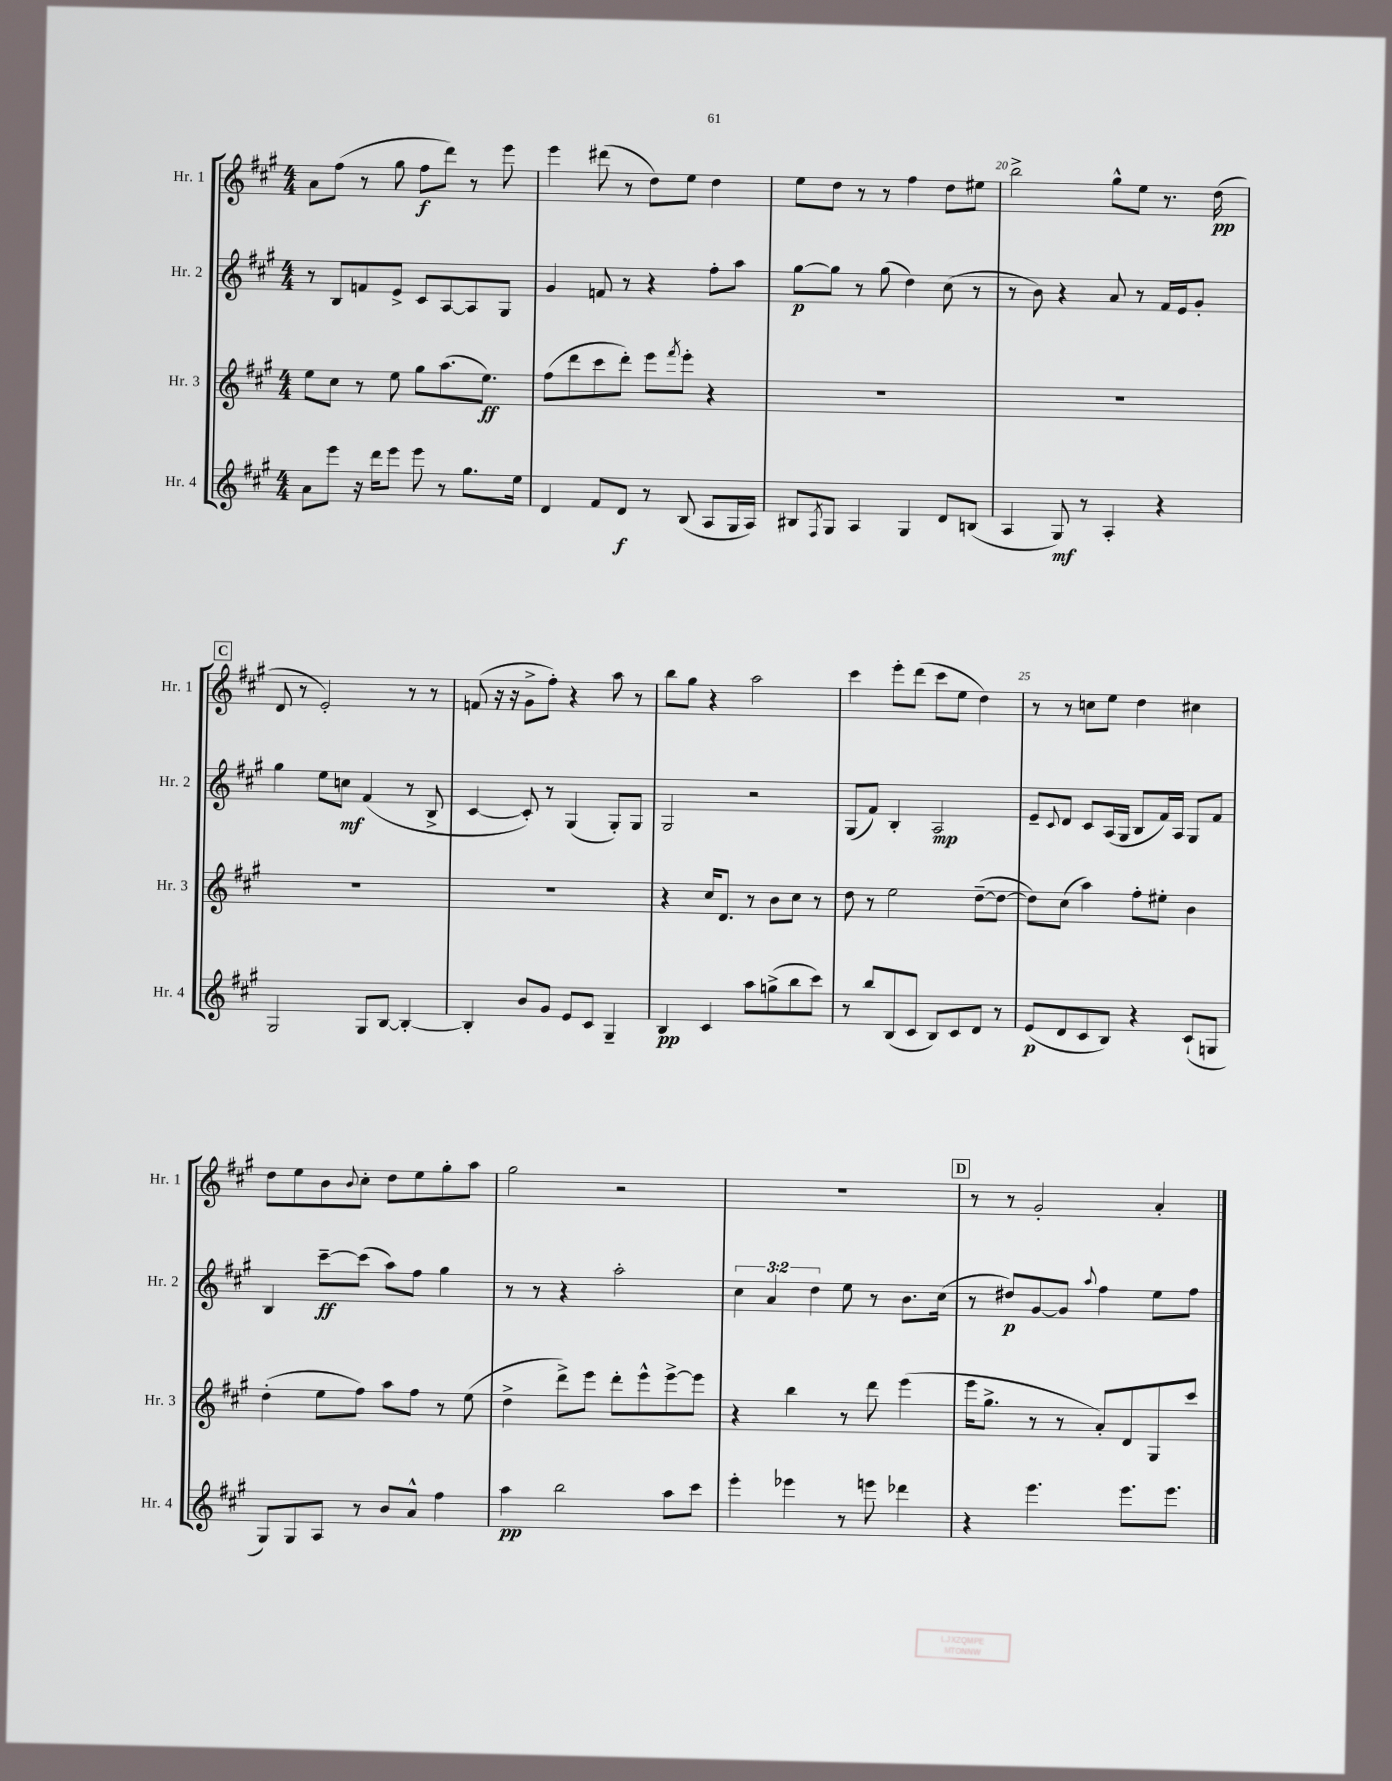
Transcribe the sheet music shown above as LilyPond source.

<<
\new StaffGroup <<
\new Staff = "s0" \with { instrumentName = "Hr. 1" shortInstrumentName = "Hr. 1" } {
    \clef treble \key a \major \numericTimeSignature \time 4/4
    a'8 fis''8( r8 gis''8 fis''8\f d'''8) r8 e'''8 |
    e'''4 dis'''8( r8 d''8) e''8 d''4 |
    e''8 d''8 r8 r8 fis''4 d''8 eis''8 |
    b''2-> gis''8-^ e''8 r8. d''16\pp( |
    \mark \markup { \box "C" } d'8 r8 e'2-.) r8 r8 |
    f'8( r16 r16 gis'8-> fis''8-.) r4 a''8 r8 |
    b''8 gis''8 r4 a''2 |
    cis'''4 e'''8-. d'''8( cis'''8 e''8 d''4) |
    r8 r8 c''8 e''8 d''4 cis''4 |
    d''8 e''8 b'8 \appoggiatura { b'8 } cis''8-. d''8 e''8 gis''8-. a''8 |
    gis''2 r2 |
    R1 |
    \mark \markup { \box "D" } r8 r8 gis'2-. a'4-. \bar "|." |
}
\new Staff = "s1" \with { instrumentName = "Hr. 2" shortInstrumentName = "Hr. 2" } {
    \clef treble \key a \major \numericTimeSignature \time 4/4 \override Staff.TupletNumber.text = #tuplet-number::calc-fraction-text
    r8 b8 f'8 e'8-> cis'8 a8~ a8 gis8 |
    gis'4 f'8 r8 r4 fis''8-. a''8 |
    gis''8~\p gis''8 r8 gis''8( d''4) cis''8( r8 |
    r8 b'8) r4 a'8 r8 fis'16 e'16 gis'8-. |
    \mark \markup { \box "C" } gis''4 e''8 c''8\mf fis'4( r8 b8-> |
    cis'4~ cis'8-.) r8 gis4( gis8-.) gis8 |
    gis2 r2 |
    gis8( fis'8) b4-. a2\mp |
    e'8-- \appoggiatura { cis'8 } d'8 cis'8 a16( gis16 b8 fis'16) a16 gis8 fis'8 |
    b4 cis'''8~--\ff cis'''8( a''8) fis''8 gis''4 |
    r8 r8 r4 a''2-. |
    \tuplet 3/2 { cis''4 a'4 d''4 } e''8 r8 b'8. cis''16( |
    \mark \markup { \box "D" } r8 dis''8\p) gis'8~ gis'8 \appoggiatura { a''8 } fis''4 e''8 fis''8 \bar "|." |
}
\new Staff = "s2" \with { instrumentName = "Hr. 3" shortInstrumentName = "Hr. 3" } {
    \clef treble \key a \major \numericTimeSignature \time 4/4
    e''8 cis''8 r8 e''8 gis''8 a''8.( e''8.\ff) |
    fis''8( d'''8 cis'''8 d'''8-.) e'''8 \acciaccatura { fis'''8 } e'''8-. r4 |
    R1 |
    R1 |
    \mark \markup { \box "C" } R1 |
    R1 |
    r4 cis''16 d'8. r8 b'8 cis''8 r8 |
    d''8 r8 e''2 d''8~--( d''8~ |
    d''8) cis''8( a''4) fis''8-. eis''8-. b'4 |
    d''4-.( e''8 fis''8) a''8 fis''8 r8 e''8( |
    d''4-> d'''8->) e'''8 d'''8-. e'''8-^ e'''8~-> e'''8 |
    r4 b''4 r8 d'''8 e'''4( |
    \mark \markup { \box "D" } e'''16 gis''8.-> r8 r8 a'8-.) d'8 gis8 cis'''8 \bar "|." |
}
\new Staff = "s3" \with { instrumentName = "Hr. 4" shortInstrumentName = "Hr. 4" } {
    \clef treble \key a \major \numericTimeSignature \time 4/4
    a'8 e'''8 r16 d'''16 e'''8 e'''8 r8 gis''8. e''16 |
    d'4 fis'8 d'8\f r8 b8( a8 gis16 a16) |
    bis8 \acciaccatura { fis8 } gis8 a4 gis4 d'8 b8( |
    a4 gis8\mf) r8 a4-. r4 |
    \mark \markup { \box "C" } gis2 gis8 b8~ b4~-. |
    b4-. b'8 gis'8 e'8 cis'8 gis4-- |
    b4\pp cis'4 a''8 g''8->( b''8 cis'''8) |
    r8 b''8 b8( cis'8 b8) cis'8 d'8 r8 |
    e'8\p( d'8 cis'8 b8) r4 cis'8-!( g8 |
    gis8) gis8 a8 r8 b'8 a'8-^ fis''4 |
    a''4\pp b''2 a''8 cis'''8 |
    e'''4-. ees'''4 r8 e'''8 des'''4 |
    \mark \markup { \box "D" } r4 e'''4. e'''8. e'''8. \bar "|." |
}
>>
>>
\layout { \context { \Score currentBarNumber = #17 \override BarNumber.break-visibility = ##(#f #t #t) barNumberVisibility = #(every-nth-bar-number-visible 5) } }
